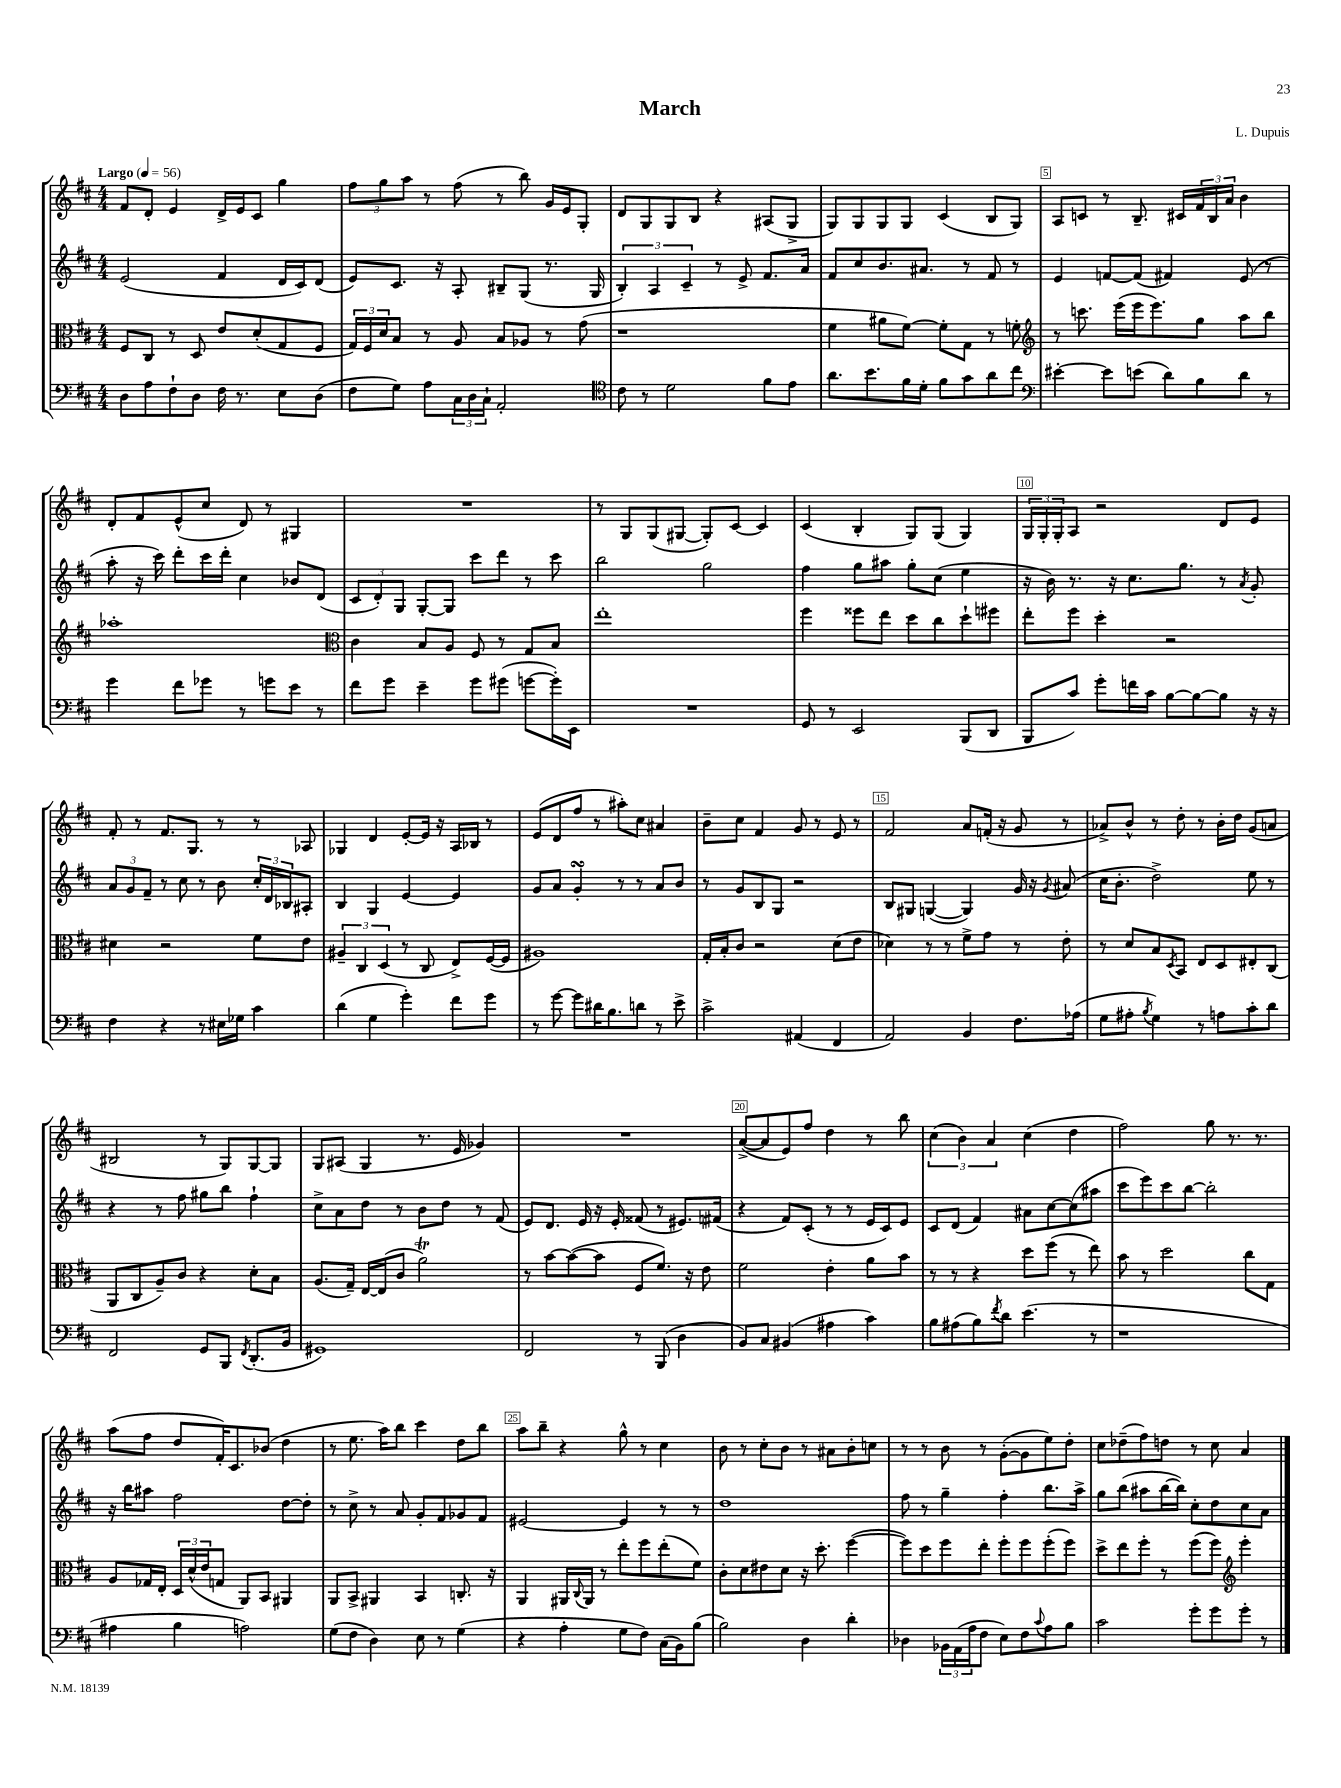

**kern	**kern	**kern	**kern
*staff4	*staff3	*staff2	*staff1
*clefF4	*clefC3	*clefG2	*clefG2
*k[f#c#]	*k[f#c#]	*k[f#c#]	*k[f#c#]
*M4/4	*M4/4	*M4/4	*M4/4
*MM56	*MM56	*MM56	*MM56
8D	8F#	(2e	8f#
8A	8C#	.	8d'
8F#`	8r	.	4e
8D	8D	.	.
16F#	8e	4f#	16d^
8.r	.	.	16e
.	(8d'	.	8c#
8E	8G	16d	4gg
.	.	16c#)	.
(8D	8F#	(8d	.
=	=	=	=
8F#	24G)	8e)	12ff#
.	24F#	.	.
.	24d	.	12gg
8G)	8B	8.c#	.
.	.	.	12aa
8A	8r	.	8r
.	.	16r	.
24C#	8A	8A'	(8ff#
24D	.	.	.
24C#`	.	.	.
2AA'	8B	8B#~	8r
.	8A-	(8G	8bb)
.	8r	8.r	16g
.	.	.	16e
.	(8g	.	8G'
.	.	16G	.
=	=	=	=
*clefC4	*	*	*
8c#	1r	6B')	8d
8r	.	.	8G
.	.	6A	.
2d	.	.	8G
.	.	6c#~	.
.	.	.	8B
.	.	8r	4r
.	.	8e^	.
8f#	.	8.f#	(8A#
8e	.	.	8G^
.	.	16a	.
=	=	=	=
8.a	4f#	8f#	8G)
.	.	8cc#	8G
8.b	.	.	.
.	8a#	8.b	8G
16f#	[8f#)	.	8G
16d'	.	8.a#	.
8f#	8f#']	.	(4c#
8g	8G	8r	.
8a	8r	8f#	8B
8cc#	8f'	8r	8G)
=	=	=	=
*clefF4	*clefG2	*	*
[4e#'	8r	4e	8A
.	8.ccc	.	8c
8e#]	.	[8f	8r
.	(16eee	.	.
(8e	16eee	(8f]	8.B~
.	8.eee)	.	.
8d)	.	4f#)	.
.	.	.	16c#
8B	8gg	.	24f#
.	.	.	24B
.	.	.	24a
8d	8aa	(8e	4b
8r	8bb	8r	.
=	=	=	=
4g	1aa-'	8aa'	8d'
.	.	16r	8f#
.	.	16ccc#)	.
8f#	.	8ddd'	(8e^^
8g-	.	16ccc#	8cc#
.	.	16ddd'	.
8r	.	4cc#	8d)
8g	.	.	8r
8e	.	8b-	4G#
8r	.	(8d	.
=	=	=	=
*	*clefC3	*	*
8f#	4c#	12c#	1r
.	.	12d')	.
8g	.	.	.
.	.	12G	.
4e~	8B	[8G'	.
.	8A	8G]	.
8g	8F#	8ccc#	.
(8g#	8r	8ddd	.
[8g	8G	8r	.
16g'])	8B	8ccc#	.
16EE	.	.	.
=	=	=	=
1r	1ee'	2bb	8r
.	.	.	8G
.	.	.	(8G
.	.	.	[8G#
.	.	2gg	8G#'])
.	.	.	[8c#
.	.	.	4c#]
=	=	=	=
8GG	4ff#	4ff#	(4c#
8r	.	.	.
2EE	8ff##	8gg	4B'
.	8ee	8aa#	.
.	8dd	8gg'	8G)
.	8cc#	(8cc#	(8G
(8BBB	8dd`	4ee	4G)
8DD	8ff#	.	.
=	=	=	=
8BBB	8ee'	16r	24G
.	.	.	24G'
.	.	16b)	.
.	.	.	24G'
8c#)	8ff#	8.r	8A
8g'	4dd'	.	2r
.	.	16r	.
16f	.	8.cc#	.
16c#	.	.	.
[8B	2r	.	.
.	.	8.gg	.
8B_	.	.	.
8B]	.	8r	8d
.	.	8qa	.
16r	.	8g'	8e
16r	.	.	.
=	=	=	=
4F#	4d#	12a	8f#'
.	.	12g	.
.	.	.	8r
.	.	12f#~	.
4r	2r	8r	8.f#
.	.	8cc#	.
.	.	.	8.G
8r	.	8r	.
16E#	.	8b	8r
16G-	.	.	.
4c#	8f#	24cc#'	8r
.	.	24d	.
.	.	24B-	.
.	8e	8A#'	8A-
=	=	=	=
(4d	6A#~	4B	4G-
.	6C#	.	.
4G	.	4G	4d
.	(6D	.	.
4g')	8r	[4e	[8e'
.	8C#	.	16e]
.	.	.	16r
8f#	8E^)	4e]	16A
.	.	.	16B-
8g	([16F#	.	8r
.	16F#]	.	.
=	=	=	=
8r	1A#)	8g	(8e
[8g	.	8a	8d
8g]	.	4g'	8ff#
16d#	.	.	8r
8.B	.	.	.
.	.	8r	8aa#')
8d	.	8r	8cc#
8r	.	8a	4a#
8e^	.	8b	.
=	=	=	=
2c#^	16G'	8r	8b~
.	16B'	.	.
.	8c#	8g	8cc#
.	2r	8B	4f#
.	.	8G	.
(4AA#	.	2r	8g
.	.	.	8r
4FF#	(8d	.	8e
.	8e	.	8r
=	=	=	=
2AA)	4d-)	8B	2f#
.	.	8G#	.
.	8r	([4G	.
.	8r	.	.
4BB	8f#^	4G])	8a
.	8g	.	(16f'
.	.	.	16r
8.F#	8r	16g	8g
.	.	16r	.
.	.	8qg	.
.	8e'	(8a#	8r
(16A-	.	.	.
=	=	=	=
8G	8r	16cc#	8a-^)
.	.	8.b'	.
8A#'	8d	.	8b^^
8qB	.	.	.
4G)	8B	2dd^)	8r
.	8qD	.	.
.	8BB	.	8dd'
8r	8E	.	8r
8A	8D	.	16b'
.	.	.	16dd
8c#'	8E#'	8ee	(8g
8d	(8C#	8r	8a
=	=	=	=
2FF#	8AA	4r	2B#
.	8C#	.	.
.	8A~)	8r	.
.	8c#	8ff#	.
8GG	4r	8gg#	8r
8BBB	.	8bb	8G)
8qFF#	.	.	.
(8.DD'	8d'	4ff#`	[8G
.	8B	.	8G]
16BB	.	.	.
=	=	=	=
1GG#)	(8.A	8cc#^	8G
.	.	8a	(8A#
.	16G~)	.	.
.	[16E	8dd	4G
.	(16E]	.	.
.	8c#	8r	.
.	2a)	8b	8.r
.	.	8dd	.
.	.	.	16e
.	.	8r	4g-)
.	.	(8f#	.
=	=	=	=
2FF#	8r	8e)	1r
.	[8b	8.d	.
.	(8b_	.	.
.	.	16e	.
.	8b]	16r	.
.	.	16e'	.
8r	8F#	(8f##	.
(8BBB	8.f#)	8r	.
4D	.	8.e#)	.
.	16r	.	.
.	8e	.	.
.	.	(16f#	.
=	=	=	=
8BB)	2f#	4r	([8a^
8C#	.	.	8a]
(4BB#	.	8f#)	8e)
.	.	(8c#'	8ff#
4A#	4e'	8r	4dd
.	.	8r	.
4c#)	8a	16e	8r
.	.	16c#)	.
.	8b	8e	8bb
=	=	=	=
8B	8r	8c#	(6cc#
(8A#	8r	(8d	.
.	.	.	6b)
8B)	4r	4f#)	.
.	.	.	6a
8qf#	.	.	.
8d	.	.	.
(4.e	8dd	8a#	(4cc#
.	(8ff#	[8cc#	.
.	8r	(8cc#]	4dd
8r	8ee)	8aa#	.
=	=	=	=
1r	8b	8ccc#	2ff#)
.	8r	8eee)	.
.	2dd	8ccc#	.
.	.	[8bb	.
.	.	2bb']	8gg
.	.	.	8.r
.	8cc#	.	.
.	.	.	8.r
.	8G	.	.
=	=	=	=
4A#	8A	16r	(8aa
.	.	16bb	.
.	16G-	8aa#	8ff#
.	16E'	.	.
4B	24D	2ff#	8dd
.	(24d^^	.	.
.	24e	.	.
.	8G	.	16f#')
.	.	.	8.c#
2A)	8AA)	.	.
.	8BB	.	(8b-
.	4AA#	[8dd	4dd
.	.	8dd']	.
=	=	=	=
(8G	8AA	8r	8r
8F#	8BB^	8cc#^	8.ee
4D)	4AA#	8r	.
.	.	.	16aa)
.	.	8a	8bb
8E	4BB	8g'	4ccc#
8r	.	8f#	.
(4G	8.C'	8g-	8dd
.	.	8f#	8bb
.	16r	.	.
=	=	=	=
4r	4AA	[2e#	8aa
.	.	.	8bb~
4A'	16AA#	.	4r
.	8qqC#	.	.
.	16AA#	.	.
.	8r	.	.
8G	8ee'	4e#]	8gg^^
8F#)	8ff#	.	8r
(16C#	(8ee'	8r	4cc#
16BB)	.	.	.
(8B	8f#)	8r	.
=	=	=	=
2B)	8c#'	1dd	8b
.	8d	.	8r
.	8e#	.	8cc#'
.	8d	.	8b
4D	16r	.	8r
.	8.dd'	.	.
.	.	.	8a#
4d'	([4ff#	.	8b'
.	.	.	8cc
=	=	=	=
4D-	8ff#])	8ff#	8r
.	8dd	8r	8r
24BB-	8ff#	4gg~	8b
(24AA	.	.	.
24A	.	.	.
8F#	8ee'	.	8r
8E)	8ff#'	4ff#'	([8g'
8F#	8ff#	.	8g]
8qqc#	.	.	.
8A	(8ff#'	8.bb	8ee)
8B	8ff#)	.	8dd'
.	.	16aa^	.
=	=	=	=
2c#	8dd^	8gg	8cc#
.	8ee	(8bb	(8dd-~
.	8ff#'	8aa#	8ff#)
.	8r	[16bb	8dd
.	.	16bb])	.
8g'	(8ff#	8cc#'	8r
8g	8ff#)	8dd	8cc#
*	*clefG2	*	*
8g'	4eee'	8cc#	4a
8r	.	8a	.
==	==	==	==
*-	*-	*-	*-
